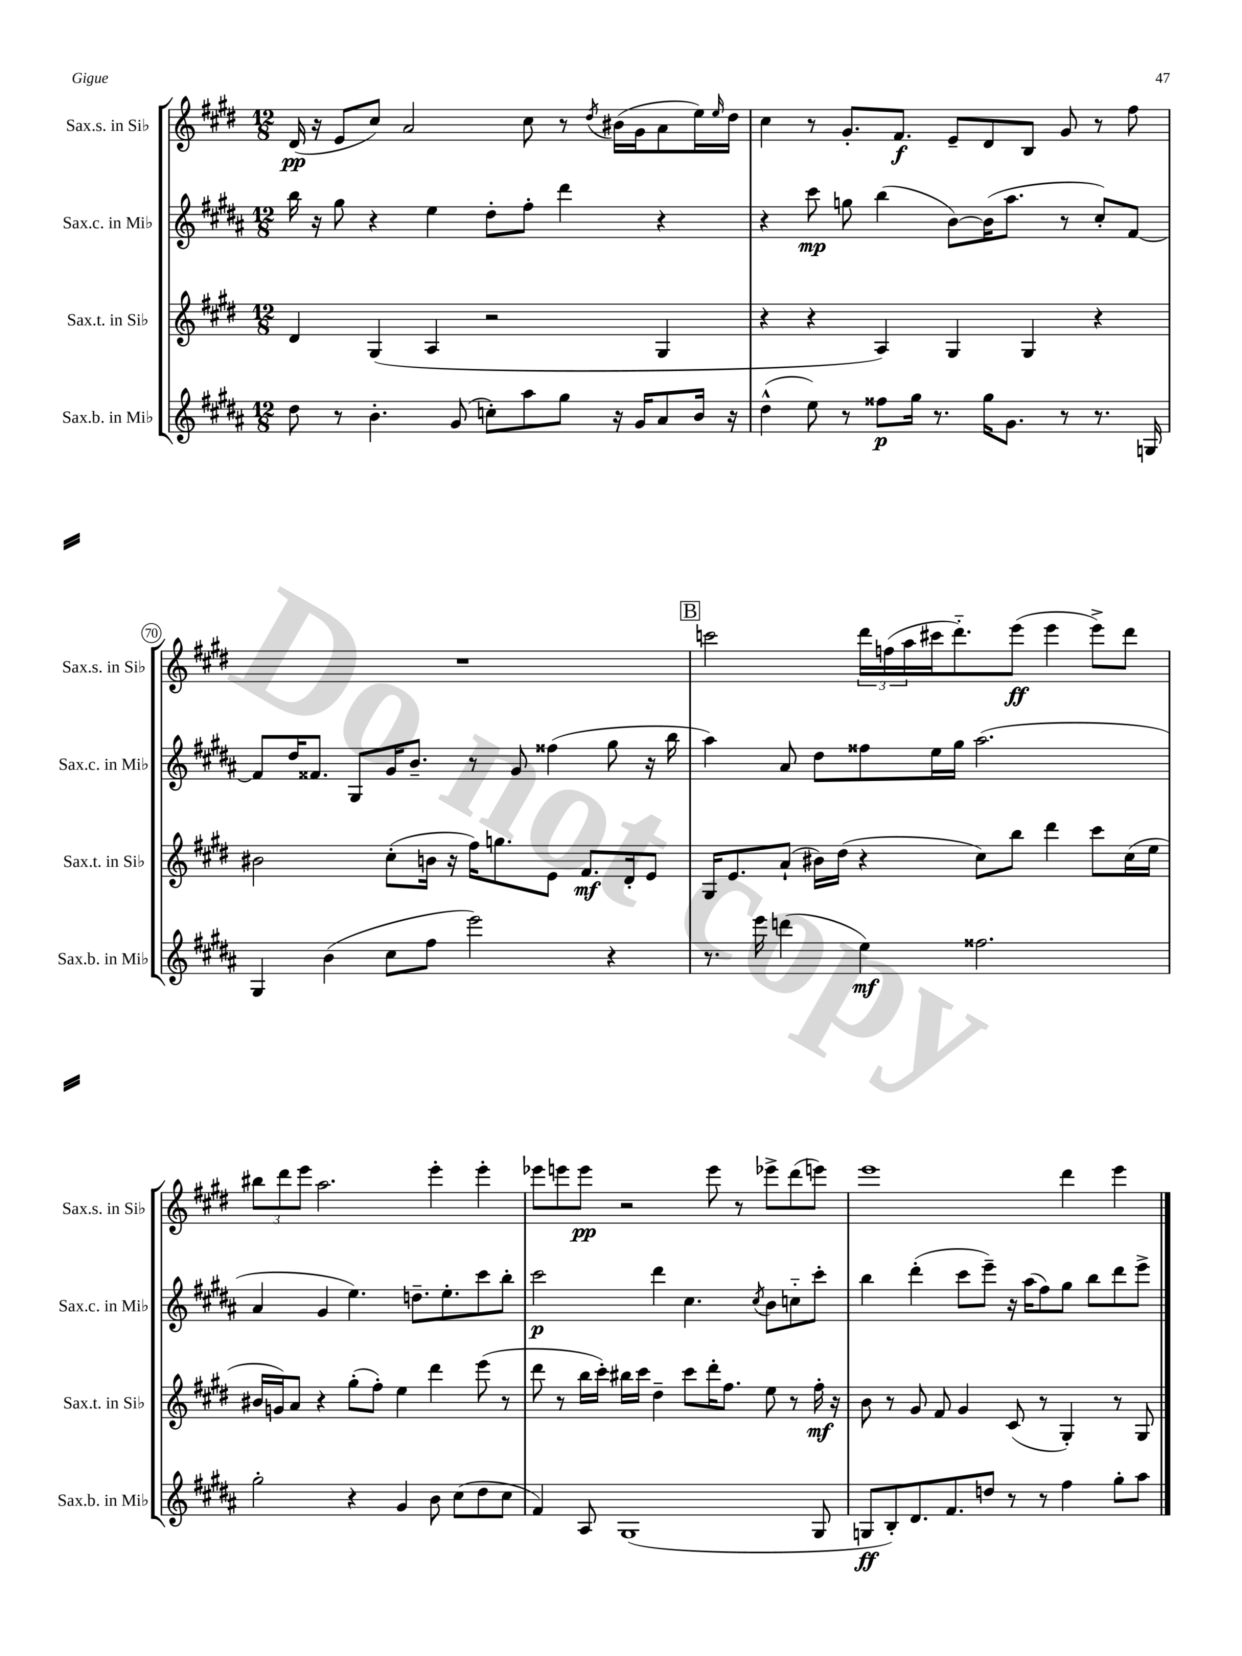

**kern	**kern	**kern	**kern
*staff4	*staff3	*staff2	*staff1
*clefG2	*clefG2	*clefG2	*clefG2
*k[f#c#g#d#a#]	*k[f#c#g#d#]	*k[f#c#g#d#a#]	*k[f#c#g#d#]
*M12/8	*M12/8	*M12/8	*M12/8
8dd#\	4d#/	16bb\	(16d#/
.	.	16r	16r
8r	.	8gg#\	8e/L
4.b'\	(4G#/	4r	8cc#/J)
.	.	.	2a/
.	4A/	4ee\	.
(8g#/	.	.	.
8cc'\L)	2r	8dd#'\L	.
8aa#\	.	8ff#'\J	8cc#\
8gg#\J	.	4ddd#\	8r
.	.	.	8qdd#/
16r	.	.	(16b#\LL
16g#/LK	.	.	16g#\J
8a#/	4G#/	4r	8a\
16b/Jk	.	.	16ee\L)
.	.	.	16qqee/
16r	.	.	16dd#\JJ
=	=	=	=
(4dd#^^\	4r	4r	4cc#\
8ee\)	4r	8ccc#\	8r
8r	.	8gg\	8.g#'/L
8ff##\L	4A/)	(4bb\	.
.	.	.	8.f#/J
16gg#\Jk	.	.	.
8.r	.	.	.
.	4G#/	[8b\L)	8e~/L
16gg#\LK	.	(16b\]K	8d#/
8.g#\J	.	8.aa#\J	.
.	4G#/	.	8B/J
8r	.	8r	8g#/
8.r	4r	8cc#'/L)	8r
.	.	[8f#/J	8ff#\
16G/	.	.	.
=	=	=	=
4G#/	2b#\	8f#/]L	1.r
.	.	16dd#/K	.
.	.	8.f##/J	.
(4b\	.	.	.
.	.	8G#/L	.
8cc#\L	(8cc#'\L	16g#/K	.
.	.	8.b~/J	.
8ff#\J	16b\Jk	.	.
.	16r	.	.
2eee\)	16ff#\LK)	8r	.
.	8.gg\	.	.
.	.	8g#/	.
.	8e\J	(4ff##\	.
.	8.f#/L	.	.
4r	.	8gg#\	.
.	16d#'/k	.	.
.	8e/J	16r	.
.	.	16bb\	.
=	=	=	=
8.r	16G#/LK	4aa#\)	2ccc\
.	8.e/	.	.
16eee\	.	.	.
(4ddd\	(8a`/J	8a#/	.
.	16b#\LL)	8dd#\L	.
.	(16dd#\JJ	.	.
4ee\)	4r	8ff##\	24ddd#\LL
.	.	.	(24ff\
.	.	.	24aa\
.	.	16ee\L	16ccc#\J
.	.	16gg#\JJ	8.ddd#'~\)
2.ff##\	8cc#\L)	(2.aa#\	.
.	8bb\J	.	(8eee\J
.	4ddd#\	.	4eee\
.	8ccc#\L	.	8eee^\L)
.	(16cc#\L	.	8ddd#\J
.	16ee\JJ	.	.
=	=	=	=
2gg#'\	16b#/LL	4a#/	12bb#\L
.	16g/J)	.	.
.	.	.	12ddd#\
.	8a/J	.	.
.	.	.	12eee\J
.	4r	4g#/	2.aa\
4r	(8gg#'\L	4.ee\)	.
.	8ff#'\J)	.	.
4g#/	4ee\	.	.
.	.	8.dd~\L	.
8b\	4ddd#\	.	4eee'\
.	.	8.ee'\	.
(8cc#\L	.	.	.
8dd#\	(8eee\	8ccc#\	4eee'\
8cc#\J	8r	8bb'\J	.
=	=	=	=
4f#/)	8ddd#\	2ccc#\	8eee-\L
.	8r	.	8eee\
8A#/	16bb\LL	.	8eee\J
.	16ccc#'\JJ)	.	.
(1G#	16bb#\LL	.	2r
.	16ccc#\JJ	.	.
.	4dd#~\	4ddd#\	.
.	8ccc#\L	4.cc#\	.
.	16ddd#'\K	.	8eee\
.	8.ff#\J	.	.
.	.	.	8r
.	.	8qcc#/	.
.	8ee\	8b\L	8eee-^\L
.	8r	8cc'~\	(8ddd#\
8G#/	16ff#'\	8ccc#'\J	8eee\J)
.	16r	.	.
=	=	=	=
8G/L	8b\	4bb\	1eee
8B'/)	8r	.	.
8.d#/	8g#/	(4ddd#'\	.
.	8f#/	.	.
8.f#/	.	.	.
.	4g#/	8ccc#\L	.
8dd/J	.	8eee~\J)	.
8r	(8c#/	16r	.
.	.	(16aa#\LK	.
8r	8r	8ff#\)	.
4ff#\	4G#'/)	8gg#\J	4ddd#\
.	.	8bb\L	.
8gg#'\L	8r	8ddd#\	4eee\
8aa#\J	8G#/	8eee^\J	.
==	==	==	==
*-	*-	*-	*-
